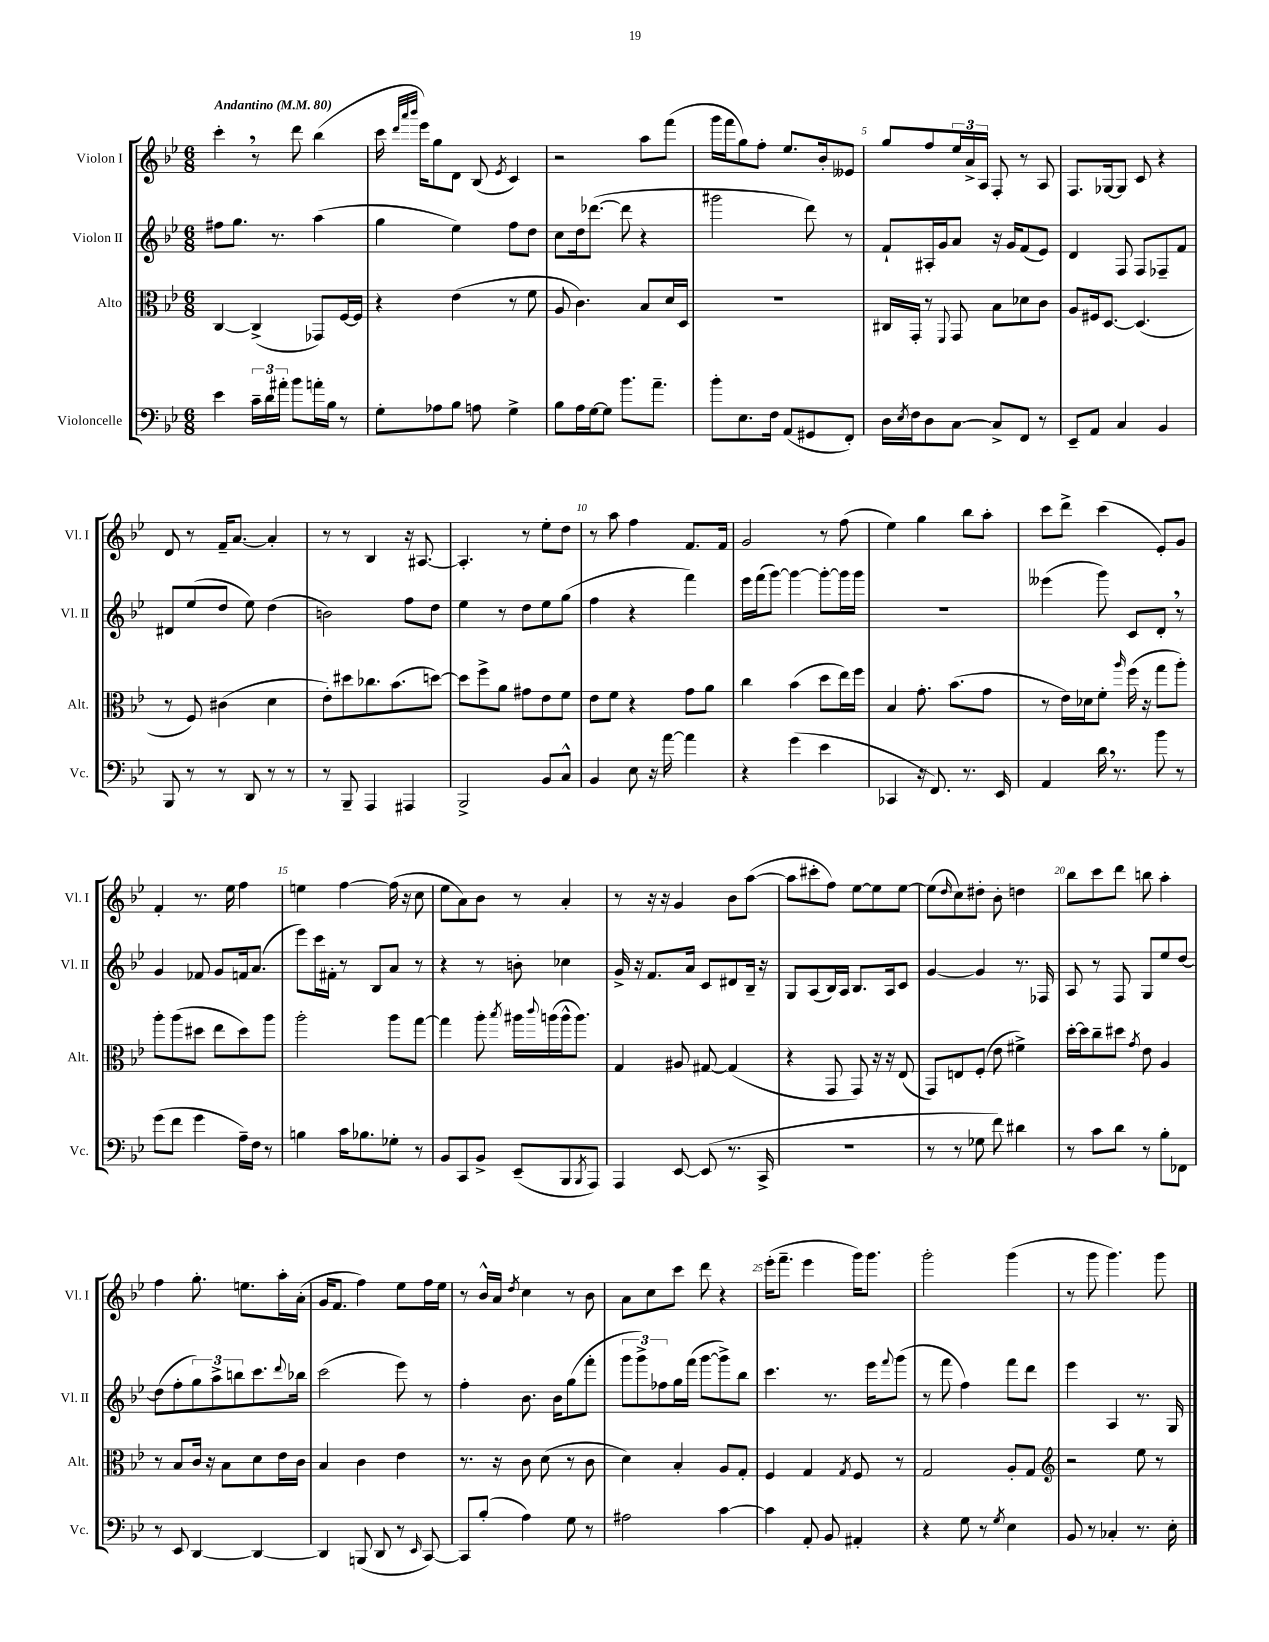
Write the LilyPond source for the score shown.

<<
\new StaffGroup <<
\new Staff = "s0" \with { instrumentName = "Violon I" shortInstrumentName = "Vl. I" } {
    \clef treble \key bes \major \numericTimeSignature \time 6/8 \tempo "Andantino" 4 = 80
    c'''4-. \breathe r8 d'''8 bes''4( |
    c'''16 \grace { d'''32 a'''32 bes'''32 } ees'''16) g''8 d'8 bes8( \acciaccatura { ees'8 } c'4) |
    r2 a''8 f'''8( |
    g'''16 f'''16 g''8) f''8-. ees''8. bes'16-. eeses'8 |
    g''8 f''8 \tuplet 3/2 { ees''16 a'16-> a16 } f8-. r8 a8 |
    f8. ges16~ ges8 c'8 r4 |
    d'8 r8 f'16-- a'8.~ a'4-. |
    r8 r8 bes4 r16 ais8.~ |
    ais4.-. r8 ees''8-. d''8 |
    r8 a''8 f''4 f'8. f'16 |
    g'2 r8 f''8( |
    ees''4) g''4 bes''8 a''8-. |
    c'''8 d'''8-> c'''4( ees'8-.) g'8 |
    f'4-. r8. ees''16 f''4 |
    e''4 f''4~ f''16( r16 c''8 |
    ees''8 a'8) bes'8 r8 a'4-. |
    r8 r16 r16 g'4 bes'8 a''8~( |
    a''8 cis'''8-. f''8) ees''8~ ees''8 ees''8~ |
    ees''8( \grace { d''16 } c''8) dis''8-. bes'8-. d''4 |
    bes''8 c'''8 d'''8 b''8 a''4-. |
    f''4 g''8.-. e''8. a''16-. a'16-.( |
    g'16 f'8. f''4) ees''8 f''16 ees''16 |
    r8 bes'16-^ a'16 \acciaccatura { d''8 } c''4 r8 bes'8 |
    a'8 c''8 c'''8 d'''8 r4 |
    ees'''16-.( f'''8.-- ees'''4 g'''16) g'''8. |
    g'''2-. g'''4( |
    r8 g'''8 g'''4.) g'''8 \bar "|." |
}
\new Staff = "s1" \with { instrumentName = "Violon II" shortInstrumentName = "Vl. II" } {
    \clef treble \key bes \major \numericTimeSignature \time 6/8
    fis''8 g''8. r8. a''4( |
    g''4 ees''4) f''8 d''8 |
    c''8 d''16 des'''8.~( des'''8 r4 |
    gis'''2 d'''8) r8 |
    f'8-! ais16-. g'16 a'8 r16 g'16 f'8( ees'8) |
    d'4 f8 f8 fes8-- f'8 |
    dis'8 ees''8( d''8 ees''8) d''4( |
    b'2) f''8 d''8 |
    ees''4 r8 d''8 ees''8 g''8( |
    f''4 r4 f'''4) |
    ees'''16 f'''16( g'''8~) g'''4~ g'''8~-. g'''16 g'''16 |
    R2. |
    eeses'''4( g'''8) c'8 d'8-. \breathe r8 |
    g'4 fes'8 g'8 f'16 a'8.( |
    ees'''8) c'''16 fis'16-. r8 bes8 a'8 r8 |
    r4 r8 b'8-. ces''4 |
    g'16-> r16 f'8. a'16 c'8 dis'8 bes16-- r16 |
    g8 a8( bes16) a16 bes8. a16 c'8 |
    g'4~ g'4 r8. fes16 |
    a8 r8 f8 g8 ees''8 d''8~ |
    d''8( f''8-. \tuplet 3/2 { g''8) a''8-> b''8 } c'''8. \appoggiatura { d'''8 } bes''16 |
    c'''2( ees'''8) r8 |
    f''4-. bes'8. bes'16 g''8( f'''8-. |
    \tuplet 3/2 { g'''8 g'''8->) fes''8 } g''16 f'''16( g'''8~ g'''8->) bes''8 |
    c'''4. r8. ees'''16 \appoggiatura { f'''8 } g'''8( |
    r8 f'''8 f''4) f'''8 d'''8 |
    ees'''4 a4 r8. g16 \bar "|." |
}
\new Staff = "s2" \with { instrumentName = "Alto" shortInstrumentName = "Alt." } {
    \clef alto \key bes \major \numericTimeSignature \time 6/8
    c4~ c4->( ges,8) f16~ f16 |
    r4 ees'4( r8 f'8 |
    a8 c'4.) bes8 d'16 d16 |
    R2. |
    cis16 g,16-. r8 \appoggiatura { f,8 } g,8 bes8 des'8 c'8 |
    a8 fis16 d8.~ d4.( |
    r8 f8) cis'4( d'4 |
    ees'8-.) dis''8 ces''8. bes'8.( d''8~) |
    d''8 f''8-> a'8 gis'8 ees'8 f'8 |
    ees'8 f'8 r4 g'8 a'8 |
    c''4 bes'4( d''8 ees''16) f''16 |
    bes4 g'8.-. bes'8.( g'8 |
    r8 ees'16) des'16 f'8-. \grace { a''16 } f''16( r16 g''8 a''8-.) |
    a''8-. a''8( dis''8 ees''8 dis''8) a''8 |
    a''2-. a''8 g''8~ |
    g''4 a''8-. \acciaccatura { bes''8 } ais''16 \appoggiatura { c'''8 } a''16( a''16-^ a''8.) |
    g4 ais8 gis8~ gis4( |
    r4 g,8 g,8) r16 r16 ees8( |
    g,8) e8 f8-.( ees'8 fis'4->) |
    d''16~-. d''16 c''8-- dis''8 \acciaccatura { g'8 } ees'8 a4 |
    r8 bes8 c'16 r16 bes8 d'8 ees'16 c'16 |
    bes4 c'4 ees'4 |
    r8. r16 c'8 d'8( r8 c'8 |
    d'4) bes4-. a8 g8-. |
    f4 g4 \acciaccatura { g8 } f8 r8 |
    g2 a8-. g8 |
    \clef treble r2 ees''8 r8 \bar "|." |
}
\new Staff = "s3" \with { instrumentName = "Violoncelle" shortInstrumentName = "Vc." } {
    \clef bass \key bes \major \numericTimeSignature \time 6/8
    ees'4 \tuplet 3/2 { c'16-- d'16 ais'16-. } bes'8 a'16-. bes16 r8 |
    g8-. aes8 bes8 a8 g4-> |
    bes8 a16 g16~ g8 bes'8. a'8.-- |
    bes'8-. ees8. f16 a,8( gis,8 f,8-.) |
    d16 \acciaccatura { ees8 } f16 d8 c8~ c8-> f,8 r8 |
    ees,8-- a,8 c4 bes,4 |
    bes,,8 r8 r8 d,8 r8 r8 |
    r8 bes,,8-- a,,4 ais,,4 |
    bes,,2-> bes,8 c8-^ |
    bes,4 ees8 r16 a'16~ a'4 |
    r4 g'4( ees'4 |
    ces,4 r16 f,8.) r8. ees,16 |
    a,4 d'16 \breathe r8. bes'8 r8 |
    g'8( f'8 g'4 a16--) f16 r8 |
    b4 c'16 bes8. ges8-. r8 |
    bes,8 c,8 bes,8-> ees,8--( bes,,8 \acciaccatura { bes,,8 } a,,8) |
    a,,4 ees,8~ ees,8( r8. c,16-> |
    R2. |
    r8 r8 ges8 f'8) dis'4 |
    r8 c'8 d'8 r8 bes8-. fes,8 |
    r8 ees,8 d,4~ d,4~ |
    d,4 b,,8( d,8 r8 \grace { ees,16 } c,8~) |
    c,8 bes8-.( a4) g8 r8 |
    ais2 c'4~ |
    c'4 a,8-. bes,8 ais,4-. |
    r4 g8 r8 \acciaccatura { g8 } ees4 |
    bes,8 r8 ces4-. r8. ees16-. \bar "|." |
}
>>
>>
\layout { \context { \Score \override BarNumber.break-visibility = ##(#f #t #t) barNumberVisibility = #(every-nth-bar-number-visible 5) } }
